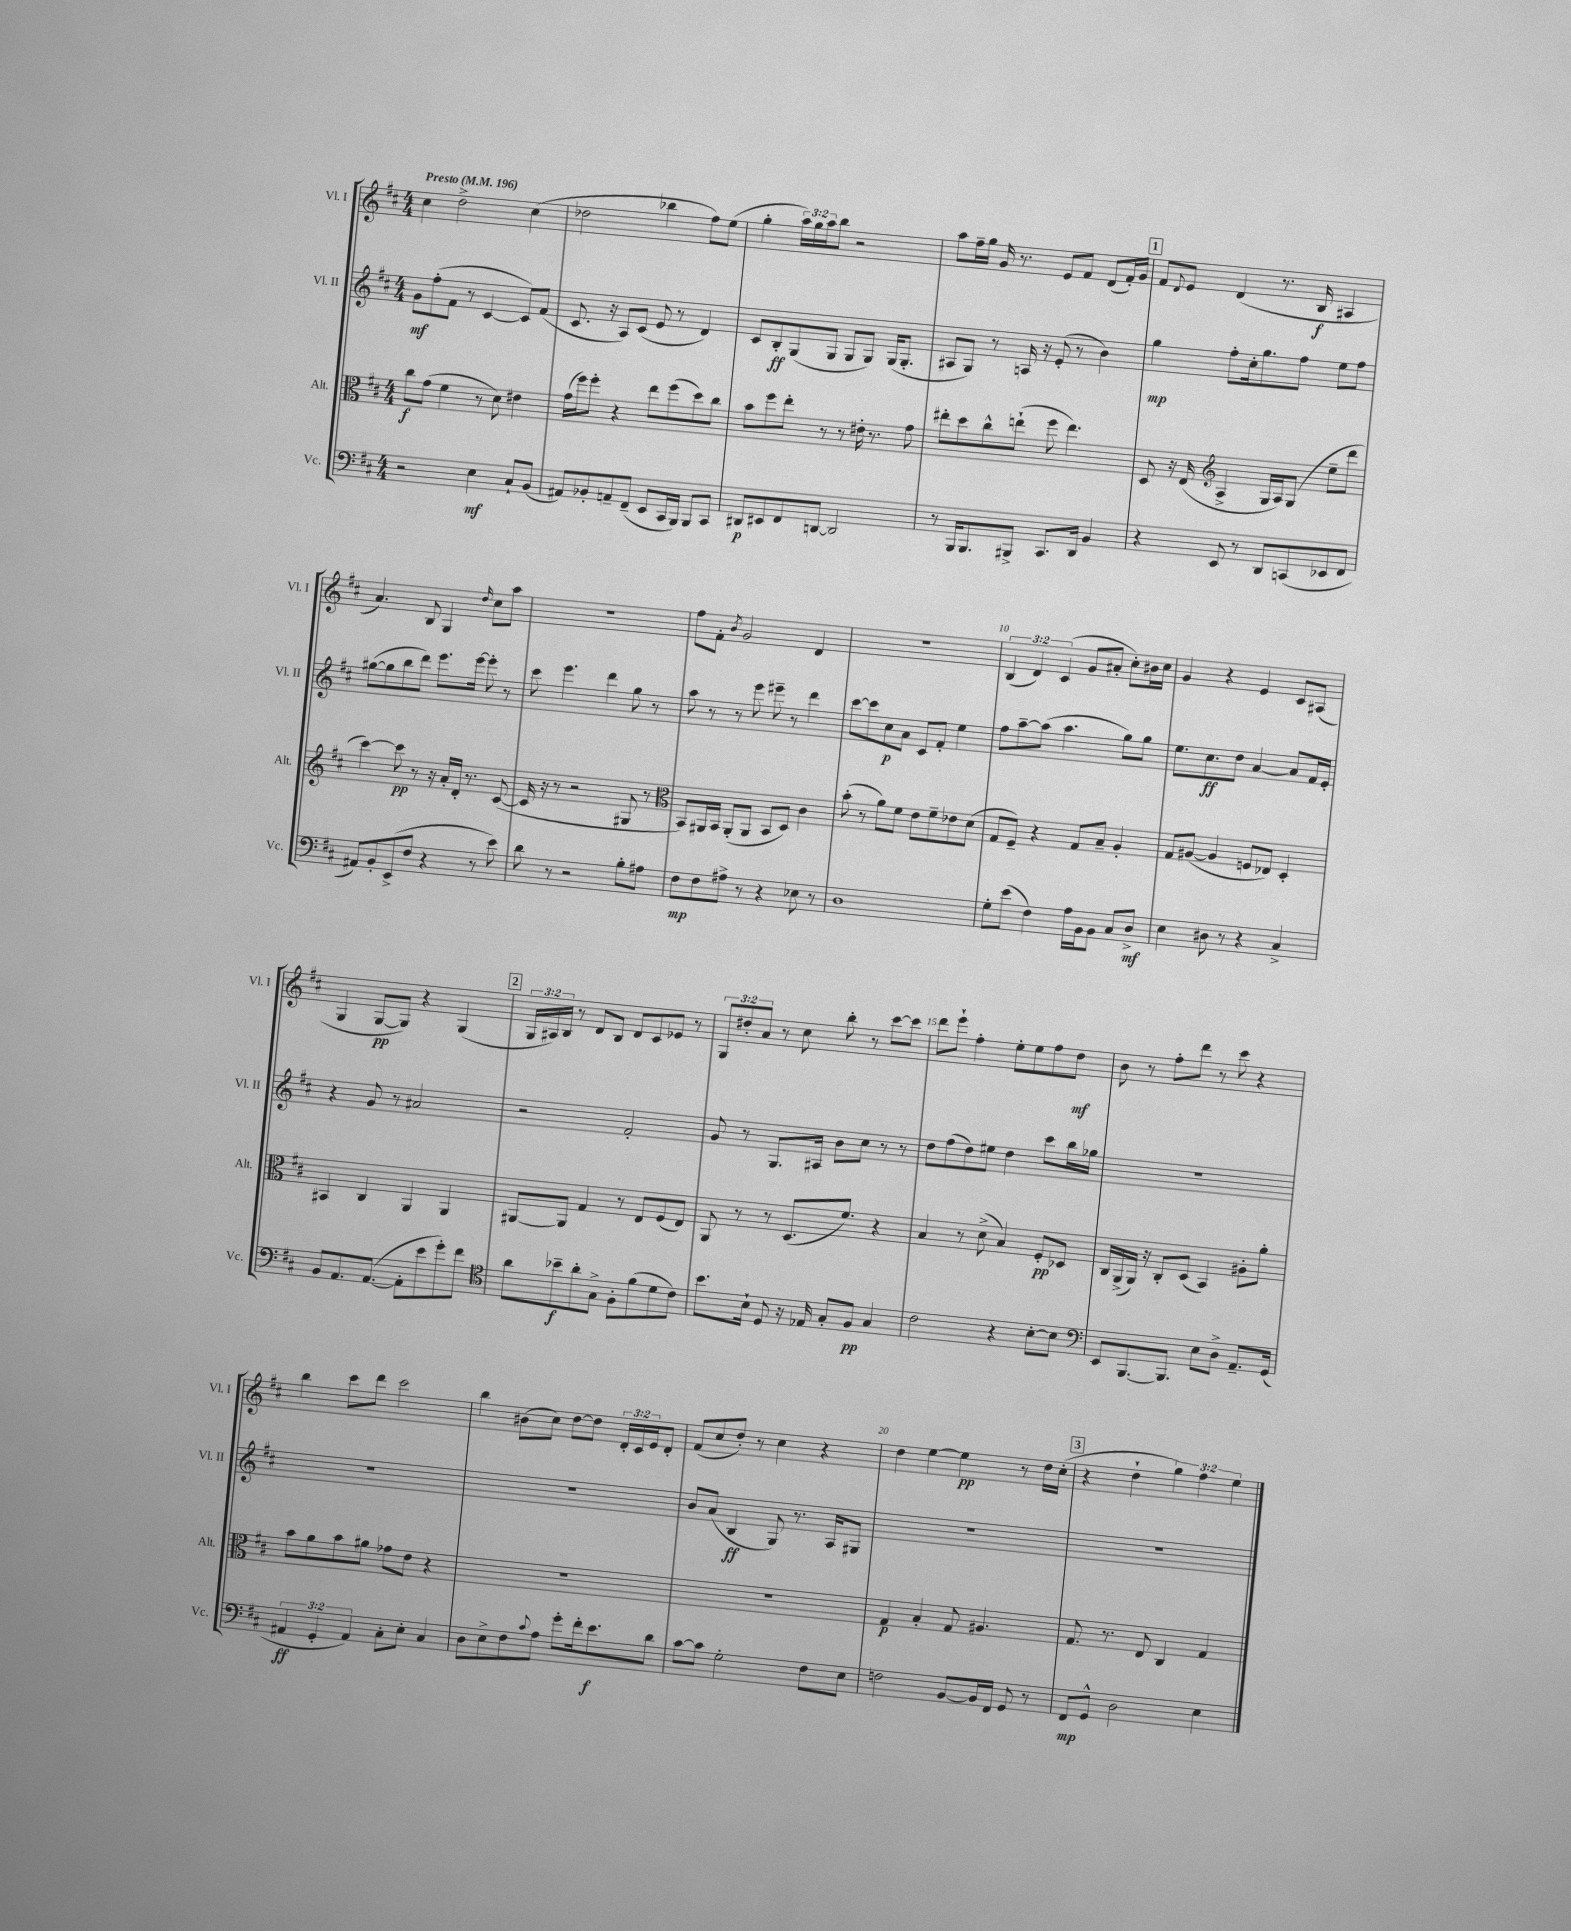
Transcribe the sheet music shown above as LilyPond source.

<<
\new StaffGroup <<
\new Staff = "s0" \with { instrumentName = "Vl. I" shortInstrumentName = "Vl. I" } {
    \clef treble \key d \major \numericTimeSignature \time 4/4 \override Staff.TupletNumber.text = #tuplet-number::calc-fraction-text \tempo "Presto" 4 = 196
    cis''4 d''2-> cis''4( |
    des''2 bes''4 fis''8) e''8( |
    g''4-. \tuplet 3/2 { a''16) g''16 a''16 } b''8 r2 |
    a''8 fis''16-- g''16 g'16 r8. e'8 fis'8 d'8( fis'16-.) g'16 |
    \mark \markup { \box "1" } fis'8 \appoggiatura { d'8 } e'8 d'4( r8. b16\f ais4 |
    a'4.) b8 g4 \grace { d''16 } cis''8 a''8 |
    R1 |
    fis''8 fis'8-. \acciaccatura { b'8 } g'2 d'4 |
    R1 |
    \tuplet 3/2 { b4( d'4) cis'4( } g'8 ais'8-. cis''8-.) bis'16 cis''16 |
    g'4 r4 e'4 cis'8 ais8( |
    g4 g8~\pp g8) r4 g4( |
    \mark \markup { \box "2" } \tuplet 3/2 { g16 ais16) b16 } r8 d'8 b8 d'8 cis'8 ees'8 r8 |
    \tuplet 3/2 { g8 dis''8-. a'8 } r8 cis''8 b''8-. r8 cis'''8~ cis'''8 |
    d'''8 e'''8-! fis''4-. e''8-. e''8 fis''8 d''8\mf |
    b'8 r8 fis''8-. d'''8 r8 cis'''8 r4 |
    b''4 cis'''8 d'''8 cis'''2 |
    b''4 bis'8( cis''8) d''8~ d''8 \tuplet 3/2 { d'16-. cis'16 e'16 } d'8-. |
    fis'8( cis''8 d''8-.) r8 cis''4 r4 |
    d''4 e''4~ e''4\pp r8 d''16 cis''16-.( |
    \mark \markup { \box "3" } r4 d''4-! \tuplet 3/2 { g''4) fis''4 e''4 } \bar "|." |
}
\new Staff = "s1" \with { instrumentName = "Vl. II" shortInstrumentName = "Vl. II" } {
    \clef treble \key d \major \numericTimeSignature \time 4/4
    g'8\mf fis''8-.( fis'8 r8 cis'4~ cis'8) fis'8( |
    cis'8. r16 a8) cis'8( e'8 r8 d'4) |
    cis'8 b8-.\ff g8( g8 g8 g8) g16( g8.-. |
    ais8 g8) r8 a16 r16 e'8-.( r8 b'4) |
    \mark \markup { \box "1" } g''4\mp fis''8-. cis''16-. g''8. fis''8 e''8 fis''8 |
    gis''8~( gis''8 b''8 d'''8) e'''8. e'''16~ e'''8-. r8 |
    cis'''8 e'''4. d'''4 g''8 r8 |
    a''8 r8 r8 e'''8 eis'''8-- r8 d'''4 |
    cis'''8~ cis'''8 cis''8\p a'8 cis'8 fis'8-. e''4 |
    fis''8 a''8~-- a''8( a''4. g''8) g''8 |
    e''8. cis''8.\ff d''8 a'4~ a'8 fis'16 e'16-. |
    r4 g'8 r8 ais'2 |
    \mark \markup { \box "2" } r2 fis'2-. |
    g'8 r8 g8. ais16 b'8 cis''8 r8 r8 |
    d''8 fis''8( d''8) eis''8 d''4 cis'''8 b''16 ges''16 |
    R1 |
    R1 |
    R1 |
    b'8 a'8( b4\ff g8) r8. a16 gis8 |
    R1 |
    \mark \markup { \box "3" } R1 \bar "|." |
}
\new Staff = "s2" \with { instrumentName = "Alt." shortInstrumentName = "Alt." } {
    \clef alto \key d \major \numericTimeSignature \time 4/4
    cis''8\f g'8( fis'4 r8 d'8) eis'4 |
    g'16( fis''16) fis''8-. r4 e''8 fis''8( d''8) cis''8 |
    b'8 fis''8 e''8-. r8 r8 eis'16-. r8. g'8 |
    eis''8-. d''8 cis''8-^ e''8-!( fis''8 e''4.) |
    \mark \markup { \box "1" } d8 r16 e16( \clef treble a4-> g16 a16) g8( e''8-- d'''8 |
    cis'''4~) cis'''8\pp r8 r16 a'16-. d'16-. r8. cis'8~( |
    cis'16 r16 r8 r2 gis8 r8 |
    \clef alto b,8) ais,16 b,16 ais,8-.( ais,8 b,8 d8) cis'4 |
    b'8-.( r8 a'8) fis'8 e'8 fis'8-- ees'8 d'8( |
    g8 fis8--) r4 g8 b8-- a4-. |
    g8 ais8~( ais4 f8 ees8) d4-. |
    bis,4 cis4 a,4 a,4 |
    \mark \markup { \box "2" } ais,8~ ais,8 g4 r8 e8 fis8( e8) |
    a,8 r8 r8 d8.( fis'8.) r4 |
    b4 r8 d'8->( b4) fis8-.\pp des8 |
    cis16 a,16->( a,16) r16 cis8-. d8( b,4) ais8-. a'8-. |
    b'8 a'8 b'8 ais'8 ges'8 e'8 r4 |
    R1 |
    R1 |
    g4\p b4-. g8 ais4. |
    \mark \markup { \box "3" } g8. r8. e8 cis4 g4 \bar "|." |
}
\new Staff = "s3" \with { instrumentName = "Vc." shortInstrumentName = "Vc." } {
    \clef bass \key d \major \numericTimeSignature \time 4/4 \override Staff.TupletNumber.text = #tuplet-number::calc-fraction-text
    r2 e4\mf cis8-! b,8( |
    ais,8) bes,8-. a,8-- fis,8--( e,8 cis,16 b,,16) b,,8 cis,8 |
    dis,8\p eis,8 fis,8 d,8~ d,2 |
    r8 b,,16 b,,8. bis,,8-> cis,8. d,16 b,4 |
    \mark \markup { \box "1" } r4 e,8 r8 d,8 c,8( ees,8 fis,8 |
    ais,8) b,8-. e,8->( fis8 r4 r8 e'8) |
    d'8 r8 r2 b8-. ais8 |
    fis8\mp fis8 ais8-> r8 r4 ees8 r8 |
    d1 |
    g8-. e'8( fis4) a16 b,16 b,8 cis8 d8->\mf |
    e4 dis8 r8 r4 cis4-> |
    b,8 a,8. a,8.~( a,8-. e'8 g'8-.) fis'8 |
    \mark \markup { \box "2" } \clef tenor a'8 bes'8--\f a'8-. g8-> fis8-. fis'8( d'8 cis'8) |
    b'8. b16-! d8 r16 ees16 g8-. fis8\pp g4 |
    cis'2 r4 b8~-. b8 |
    \clef bass e,8 b,,8.~ b,,8. e8 d8-> a,8.-- g,16( |
    \tuplet 3/2 { ais,4\ff g,4-. ais,4) } cis8-. e8-. cis4 |
    d8 e8-> fis8 \appoggiatura { cis'8 } a8 g'8-. fis'16-. e'8.\f d'8 |
    cis'8~ cis'8 g2-. fis8 e8 |
    f2 b,8~ b,16 fis,16 g,8 r8 |
    \mark \markup { \box "3" } fis,8\mp g,8-^ d2 e4 \bar "|." |
}
>>
>>
\layout { \context { \Score \override BarNumber.break-visibility = ##(#f #t #t) barNumberVisibility = #(every-nth-bar-number-visible 5) } }
